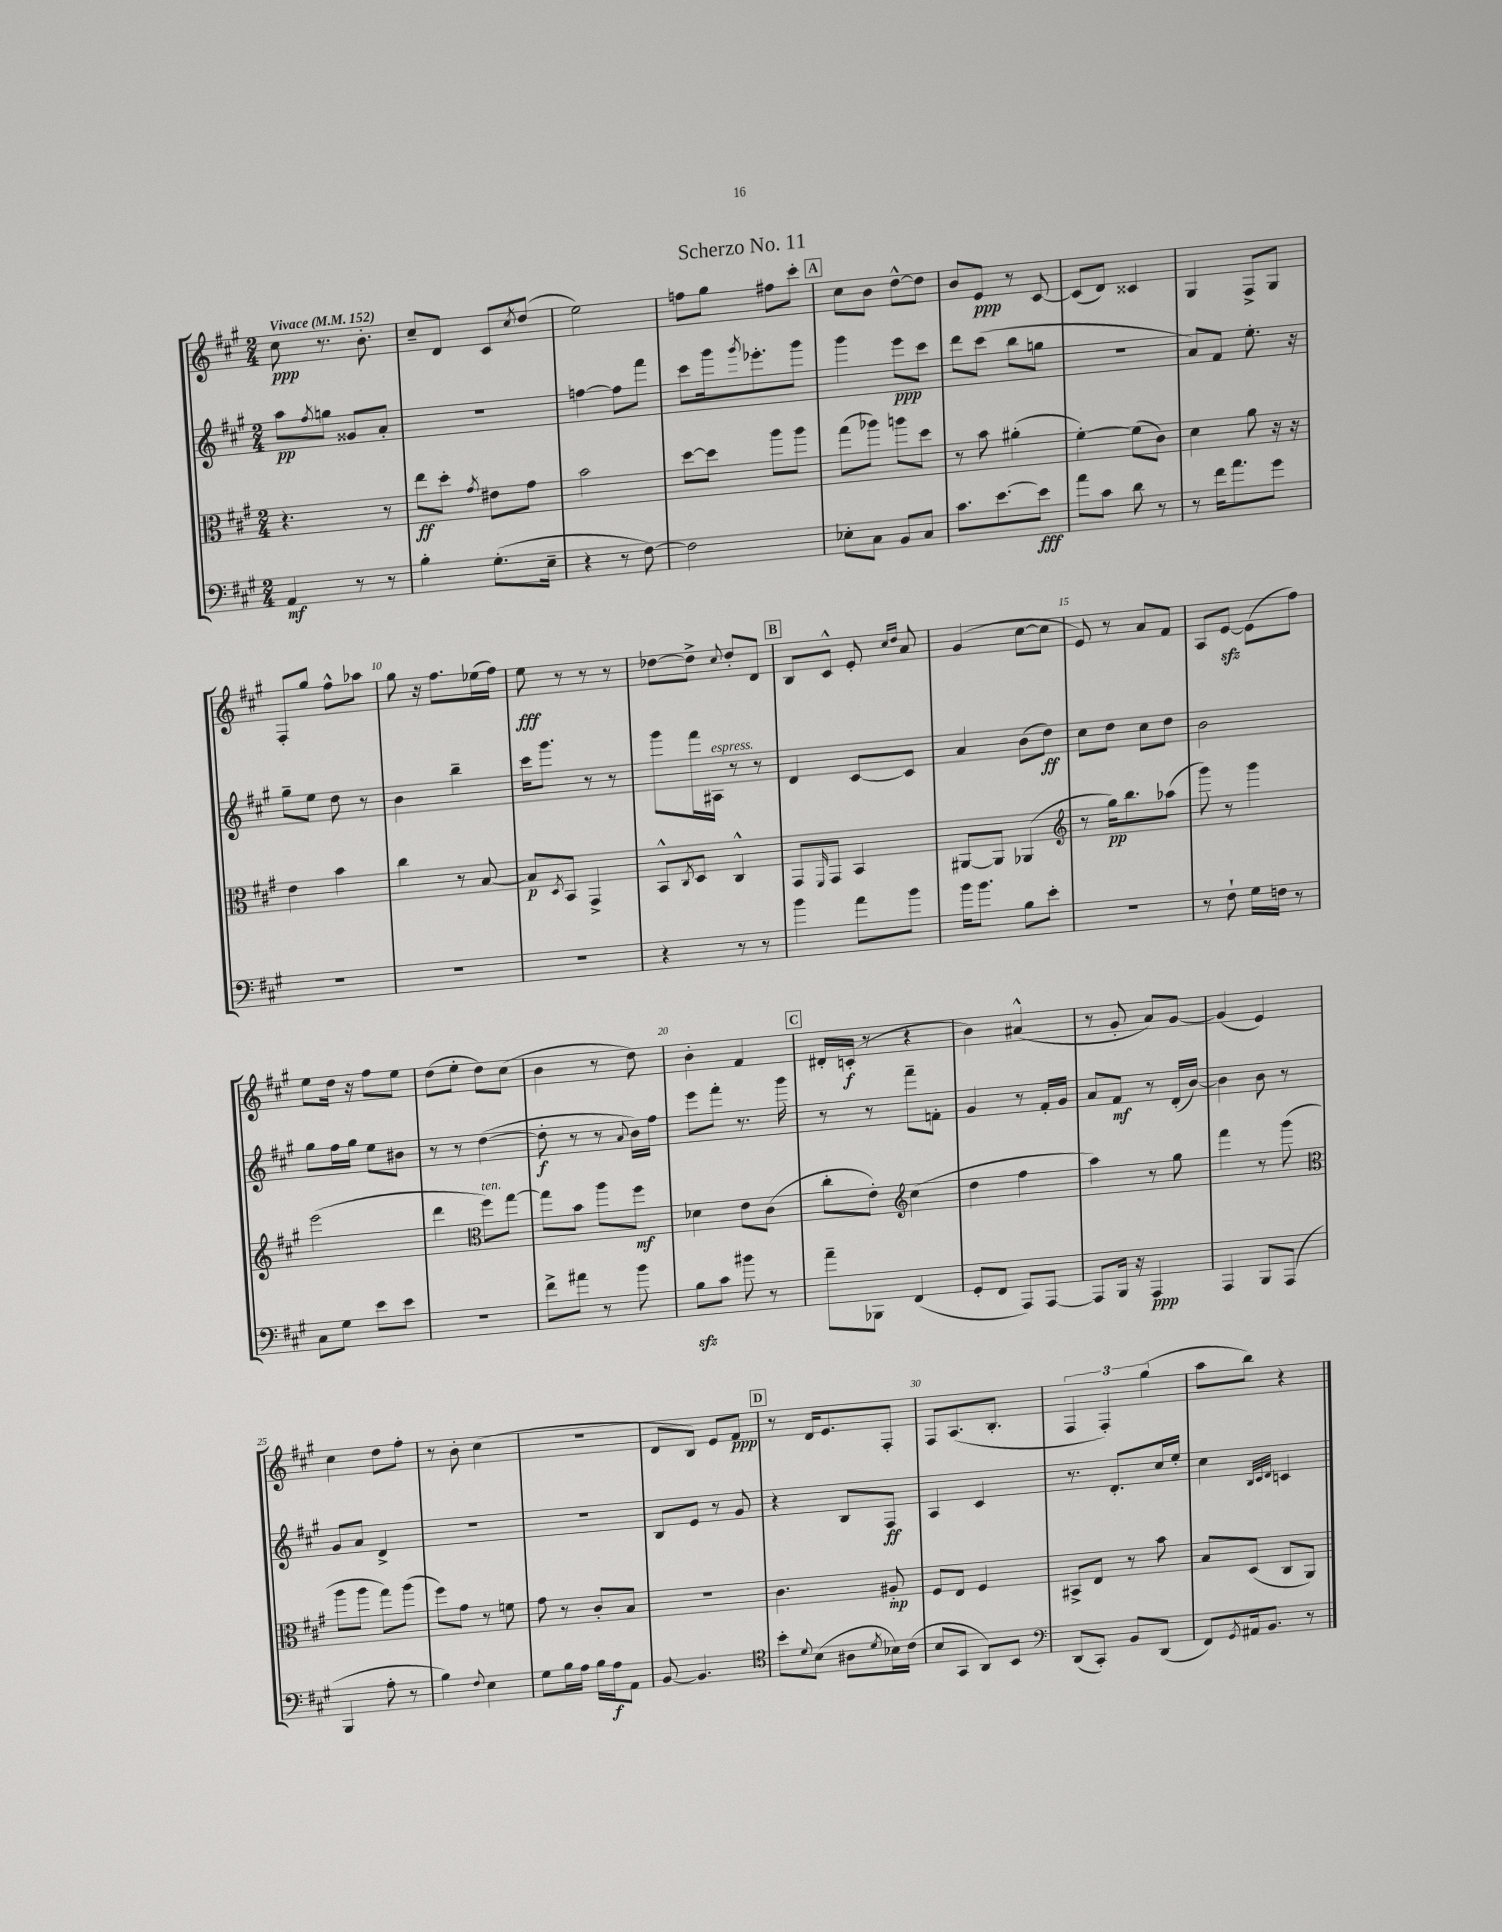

**kern	**dynam	**kern	**dynam	**kern	**dynam	**kern	**dynam
*part4	*part4	*part3	*part3	*part2	*part2	*part1	*part1
*staff4	*staff4	*staff3	*staff3	*staff2	*staff2	*staff1	*staff1
*clefF4	*	*clefC3	*	*clefG2	*	*clefG2	*
*k[f#c#g#]	*	*k[f#c#g#]	*	*k[f#c#g#]	*	*k[f#c#g#]	*
*M2/4	*	*M2/4	*	*M2/4	*	*M2/4	*
*MM152	*	*MM152	*	*MM152	*	*MM152	*
=1	=1	=1	=1	=1	=1	=1	=1
!	!	!	!	!	!	!LO:TX:a:B:t=Vivace	!
4AA/	mf	4.r	.	8aa\L	pp	8cc#\	ppp
.	.	.	.	8qff#/	.	.	.
.	.	.	.	8ggn\J	.	8.r	.
8r	.	.	.	8g##X/L	.	.	.
.	.	.	.	.	.	8.b'\	.
8r	.	8r	.	8a'/J	.	.	.
=2	=2	=2	=2	=2	=2	=2	=2
4B'\	.	8ee\L	ff	2r	.	8cc#~/L	.
.	.	8dd'\J	.	.	.	8d/J	.
.	.	8qg#/	.	.	.	.	.
(8.G#'\L	.	8e#X\L	.	.	.	8c#/L	.
.	.	.	.	.	.	8qcc#/	.
.	.	8g#\J	.	.	.	(8dd/J	.
16E~\Jk	.	.	.	.	.	.	.
=3	=3	=3	=3	=3	=3	=3	=3
4r	.	2b\	.	[4ffn\	.	2ee\)	.
8r	.	.	.	8ff\L]	.	.	.
[8F#\)	.	.	.	8fff#\J	.	.	.
=4	=4	=4	=4	=4	=4	=4	=4
2F#\]	.	[8dd\L	.	8ccc#\L	.	8ffn\L	.
.	.	8dd\J]	.	16ggg#\k	.	8gg#\J	.
.	.	.	.	8qggg#/	.	.	.
.	.	.	.	8.eee-X'\	.	.	.
.	.	8aa\L	.	.	.	8ff#X\L	.
.	.	8aa\J	.	8ggg#\J	.	8ccc#'\J	.
!!LO:REH:place=s1:t=A
=5	=5	=5	=5	=5	=5	=5	=5
8E-X'\L	.	(8gg#\L	.	4ggg#\	.	8cc#\L	.
8C#\J	.	8aa-X\J)	.	.	.	8b\J	.
8BB/L	.	8aan\L	.	8eee\L	ppp	[8dd^^\L	.
8C#/J	.	8dd\J	.	8ccc#\J	.	8dd\J]	.
=6	=6	=6	=6	=6	=6	=6	=6
8.c#\L	.	8r	.	8ddd\L	.	8b/L	.
.	.	8b\	.	(8ccc#\J	.	8e/J	ppp
[8.e\	.	.	.	.	.	.	.
.	.	(4a#X'\	.	8bb\L	.	8r	.
8e\J]	fff	.	.	8ggn\J	.	[8c#/	.
=7	=7	=7	=7	=7	=7	=7	=7
8a\L	.	[4f#'\)	.	2r	.	(8c#/L]	.
8c#\J	.	.	.	.	.	8d/J)	.
8d\	.	(8f#\L]	.	.	.	4c##X/	.
8r	.	8c#\J)	.	.	.	.	.
=8	=8	=8	=8	=8	=8	=8	=8
8r	.	4d\	.	8a/L)	.	4G#/	.
16f#\KL	.	.	.	8f#/J	.	.	.
8.a\	.	.	.	.	.	.	.
.	.	8a\	.	8.ee'\	.	8F#^/L	.
8g#\J	.	16r	.	.	.	8G#/J	.
.	.	16r	.	16r	.	.	.
!!LO:LB:g=z
=9	=9	=9	=9	=9	=9	=9	=9
2r	.	4e\	.	8gg#~\L	.	8F#'/L	.
.	.	.	.	8ee\J	.	8gg#/J	.
.	.	4b\	.	8dd\	.	8ff#^^\L	.
.	.	.	.	8r	.	8aa-X\J	.
=10	=10	=10	=10	=10	=10	=10	=10
2r	.	4cc#\	.	4b\	.	8gg#\	.
.	.	.	.	.	.	16r	.
.	.	.	.	.	.	8.ff#\L	.
.	.	8r	.	4bb~\	.	.	.
.	.	[8B/	.	.	.	(16ee-X\L	.
.	.	.	.	.	.	16ff#\JJ)	.
=11	=11	=11	=11	=11	=11	=11	=11
2r	.	8B/L]	p	16ccc#\KL	.	8ee\	fff
.	.	.	.	8.ggg#\J	.	.	.
.	.	8qD/	.	.	.	.	.
.	.	8BB/J	.	.	.	8r	.
.	.	4GG#^/	.	8r	.	8r	.
.	.	.	.	8r	.	8r	.
=12	=12	=12	=12	=12	=12	=12	=12
4r	.	8BB^^/L	.	8ggg#\L	.	[8dd-X\L	.
.	.	8qC#/	.	.	.	.	.
.	.	8D/J	.	16fff#\L	.	8dd-^\J]	.
!	!	!	!	!LO:TX:a:i:t=espress.	!	!	!
.	.	.	.	16A#X\JJ	.	.	.
.	.	.	.	.	.	8qqcc#/	.
8r	.	4C#^^/	.	8r	.	8dd-'/L	.
8r	.	.	.	8r	.	8d/J	.
!!LO:REH:place=s1:t=B
=13	=13	=13	=13	=13	=13	=13	=13
4b\	.	8GG#/L	.	4d/	.	8B/L	.
.	.	16qqFF#/	.	.	.	.	.
.	.	8GG#/J	.	.	.	8c#^^/J	.
8a\L	.	4BB/	.	[8c#/L	.	8e'/	.
.	.	.	.	.	.	16qqcc#/LL	.
.	.	.	.	.	.	16qqdd/JJ	.
8b\J	.	.	.	8c#/J]	.	8a/	.
=14	=14	=14	=14	=14	=14	=14	=14
16b\KL	.	[8AA#X/L	.	4a/	.	(4g#/	.
8.b\J	.	.	.	.	.	.	.
.	.	8AA#/J]	.	.	.	.	.
8B\L	.	(4AA-X/	.	(8b\L	.	[8cc#\L	.
8e'\J	.	.	.	8dd\J)	ff	8cc#\J]	.
=15	=15	=15	=15	=15	=15	=15	=15
*	*	*clefG2	*	*	*	*	*
2r	.	8r	.	8cc#\L	.	8e/)	.
.	.	16gg#\KL)	pp	8dd\J	.	8r	.
.	.	8.bb\	.	.	.	.	.
.	.	.	.	8cc#\L	.	8a/L	.
.	.	(8aa-X\J	.	8dd\J	.	8f#/J	.
=16	=16	=16	=16	=16	=16	=16	=16
8r	.	8ggg#\)	.	2b\	.	8A/L	.
8F#`\	.	8r	.	.	.	[8ezz/J	.
16G#\LL	.	4ggg#\	.	.	.	(8e\L]	.
16Fn\JJ	.	.	.	.	.	.	.
8r	.	.	.	.	.	8ff#\J)	.
!!LO:LB:g=z
=17	=17	=17	=17	=17	=17	=17	=17
8C#\L	.	(2eee\	.	8gg#\L	.	8ee\L	.
8G#\J	.	.	.	16ff#\L	.	16dd\Jk	.
.	.	.	.	16gg#\JJ	.	16r	.
8e\L	.	.	.	8ee\L	.	8ff#\L	.
8e\J	.	.	.	8b#X\J	.	8ee\J	.
=18	=18	=18	=18	=18	=18	=18	=18
2r	.	4ddd\	.	8r	.	(8dd\L	.
.	.	.	.	8r	.	8ee'\J	.
*	*	*clefC3	*	*	*	*	*
!	!	!LO:TX:a:i:t=ten.	!	!	!	!	!
.	.	8ff#\L)	.	([4dd\	.	8dd\L)	.
.	.	[8gg#\J	.	.	.	(8cc#\J	.
=19	=19	=19	=19	=19	=19	=19	=19
8f#^\L	.	8gg#\L]	.	8dd'\]	f	4b\	.
8a#X\J	.	8b\J	.	8r	.	.	.
8r	.	8aa\L	.	8r	.	8r	.
.	.	.	.	8qqa/	.	.	.
8b\	.	8ff#\J	mf	16b\LL)	.	8dd\)	.
.	.	.	.	16ff#\JJ	.	.	.
=20	=20	=20	=20	=20	=20	=20	=20
8Bzz\L	.	4d-X\	.	8eee\L	.	4b'\	.
8c#\J	.	.	.	8fff#'\J	.	.	.
8b#X\	.	8e\L	.	8.r	.	4f#/	.
8r	.	(8c#\J	.	.	.	.	.
.	.	.	.	16ggg#\	.	.	.
!!LO:REH:place=s1:t=C
=21	=21	=21	=21	=21	=21	=21	=21
8a~\L	.	8cc#'\L	.	8r	.	16d#X'/LL	.
.	.	.	.	.	.	(16cn'/JJ	f
8BBB-X\J	.	8e'\J)	.	8r	.	8r	.
*	*	*clefG2	*	*	*	*	*
(4FF#/	.	(4cc#\	.	8fff#~\L	.	4r	.
.	.	.	.	8fn'\J	.	.	.
=22	=22	=22	=22	=22	=22	=22	=22
8GG#'/L	.	4dd\	.	4g#/	.	4b\)	.
8FF#/J	.	.	.	.	.	.	.
8AAA/L)	.	4ff#\	.	8r	.	(4a#X^^/	.
[8AAA/J	.	.	.	16f#'/LL	.	.	.
.	.	.	.	16g#/JJ	.	.	.
=23	=23	=23	=23	=23	=23	=23	=23
8AAA/L]	.	4aa\)	.	8a/L	.	8r	.
16BBB/Jk	.	.	.	8f#/J	mf	8g#'/	.
16r	.	.	.	.	.	.	.
4AAA/	ppp	8r	.	8r	.	8a/L)	.
.	.	8gg#\	.	(16d'/LL	.	[8g#/J	.
.	.	.	.	[16b/JJ)	.	.	.
=24	=24	=24	=24	=24	=24	=24	=24
4AAA/	.	4fff#\	.	4b\]	.	(4g#/]	.
8BBB/L	.	8r	.	8b\	.	4e/)	.
(8AAA/J	.	(8ggg#\	.	8r	.	.	.
!!LO:LB:g=z
=25	=25	=25	=25	=25	=25	=25	=25
*	*	*clefC3	*	*	*	*	*
4BBB/	.	8aa\L	.	8g#/L	.	4cc#\	.
.	.	8aa\J	.	8a/J	.	.	.
8A'\	.	8gg#\L)	.	4d^/	.	8dd\L	.
8r	.	(8aa\J	.	.	.	8ff#'\J	.
=26	=26	=26	=26	=26	=26	=26	=26
4B\)	.	8ff#\L)	.	2r	.	8r	.
.	.	8g#\J	.	.	.	8b'\	.
8qqF#/	.	.	.	.	.	.	.
4E\	.	8r	.	.	.	(4cc#\	.
.	.	8fn\	.	.	.	.	.
=27	=27	=27	=27	=27	=27	=27	=27
8G#\L	.	8g#\	.	2r	.	2r	.
16B\L	.	8r	.	.	.	.	.
16A\JJ	.	.	.	.	.	.	.
16B\LL	.	8c#'/L	.	.	.	.	.
16A\J	f	.	.	.	.	.	.
8AA\J	.	8B/J	.	.	.	.	.
=28	=28	=28	=28	=28	=28	=28	=28
[8BB/	.	2r	.	8B/L	.	8d/L	.
4.BB/]	.	.	.	8e/J	.	8B/J)	.
.	.	.	.	8r	.	8e/L	.
.	.	.	.	8g#/	.	8f#/J	ppp
!!LO:REH:place=s1:t=D
=29	=29	=29	=29	=29	=29	=29	=29
*clefC4	*	*	*	*	*	*	*
8b'\L	.	4.c#\	.	4r	.	8r	.
8qqd/	.	.	.	.	.	.	.
(8B\J	.	.	.	.	.	16d/KL	.
.	.	.	.	.	.	8.e/	.
8A#X\L	.	.	.	8B/L	.	.	.
8qd/	.	.	.	.	.	.	.
16B-X\L)	.	8A#X'/	mp	8F#/J	ff	8F#'/J	.
(16c#\JJ	.	.	.	.	.	.	.
=30	=30	=30	=30	=30	=30	=30	=30
8B/L	.	8F#/L	.	4A/	.	8F#/L	.
8GG#/J	.	8E/J	.	.	.	(8.A/	.
8AA/L)	.	4F#/	.	4c#/	.	.	.
.	.	.	.	.	.	8.B'/J	.
8BB/J	.	.	.	.	.	.	.
=31	=31	=31	=31	=31	=31	=31	=31
*clefF4	*	*	*	*	*	*	*
(8DD/L	.	8BB#X^/L	.	8.r	.	6F#/	.
8CC#'/J)	.	8E/J	.	.	.	.	.
.	.	.	.	.	.	6F#'/)	.
.	.	.	.	8.d'/L	.	.	.
8BB/L	.	8r	.	.	.	.	.
.	.	.	.	.	.	(6gg#\	.
(8DD/J	.	8b\	.	16cc#/L	.	.	.
.	.	.	.	16ee'/JJ	.	.	.
=32	=32	=32	=32	=32	=32	=32	=32
8FF#/L)	.	8B/L	.	4cc#\	.	8aa\L	.
8qGG#/	.	.	.	.	.	.	.
16AA#X/k	.	(8D/J	.	.	.	8bb\J)	.
8.BB/J	.	.	.	.	.	.	.
.	.	.	.	32qqB/LLL	.	.	.
.	.	.	.	32qqc#/	.	.	.
.	.	.	.	32qqd/JJJ	.	.	.
.	.	8C#/L	.	4cn/	.	4r	.
8r	.	8AA/J)	.	.	.	.	.
==	==	==	==	==	==	==	==
*-	*-	*-	*-	*-	*-	*-	*-
